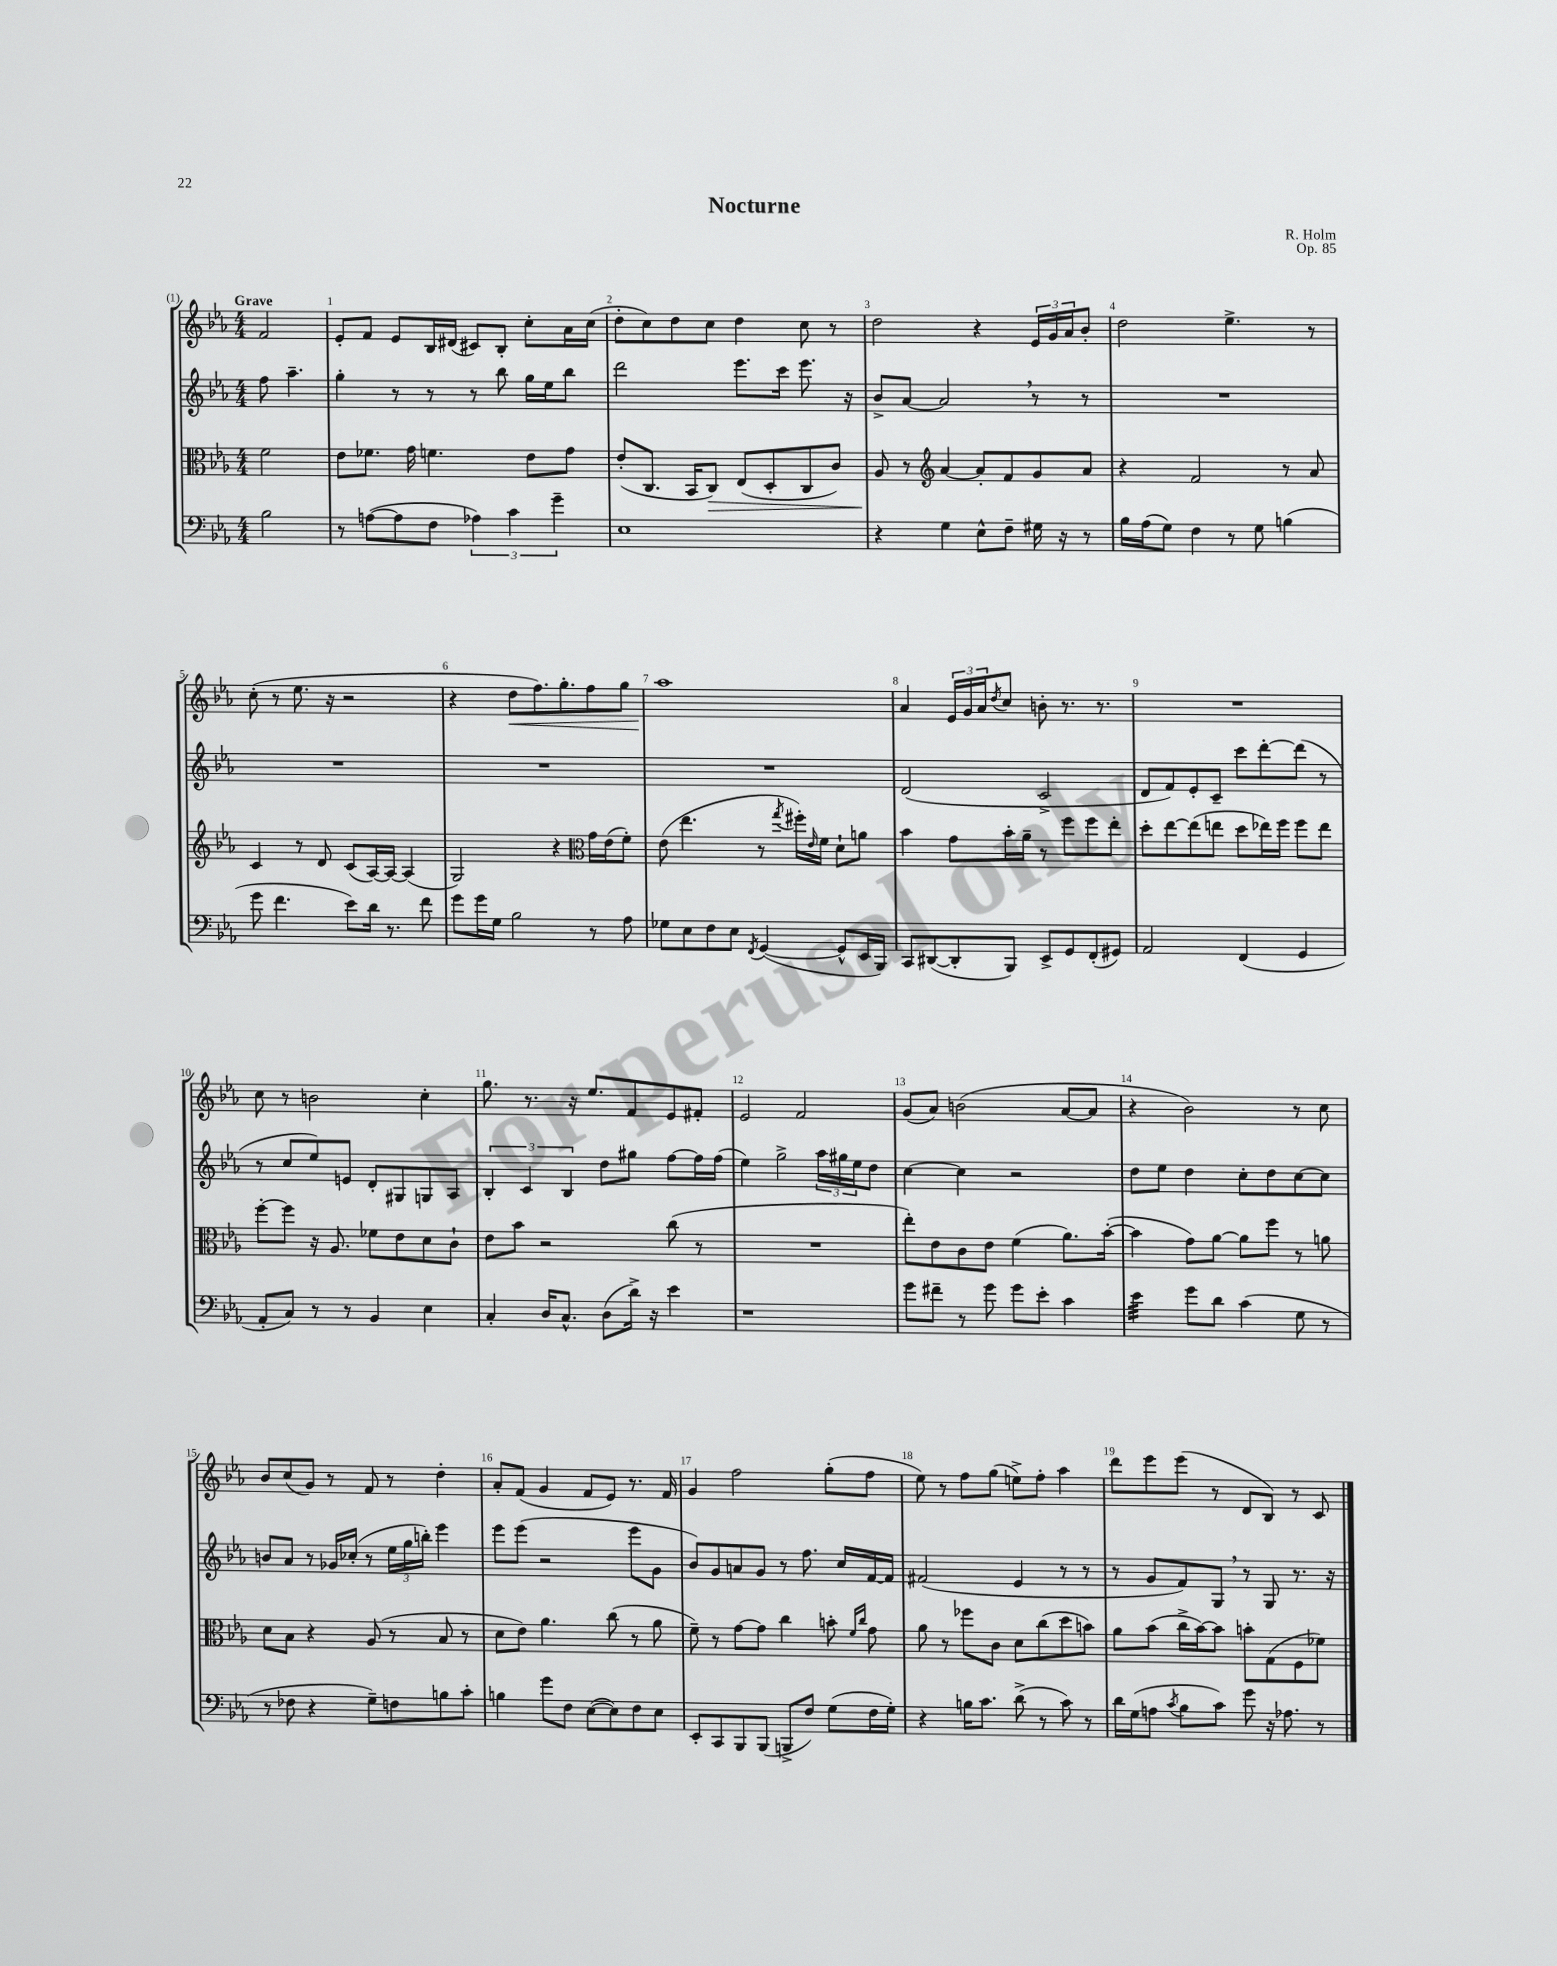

**kern	**kern	**dynam	**kern	**kern	**dynam
*part4	*part3	*part3	*part2	*part1	*part1
*staff4	*staff3	*staff3	*staff2	*staff1	*staff1
*clefF4	*clefC3	*	*clefG2	*clefG2	*
*k[b-e-a-]	*k[b-e-a-]	*	*k[b-e-a-]	*k[b-e-a-]	*
*M4/4	*M4/4	*	*M4/4	*M4/4	*
=	=	=	=	=	=
!	!	!	!	!LO:TX:a:B:t=Grave	!
2B-\	2f\	.	8ff\	2f/	.
.	.	.	4.aa-~\	.	.
=1	=1	=1	=1	=1	=1
8r	8e-\L	.	4gg'\	8e-'/L	.
([8An\L	8.f-X\J	.	.	8f/J	.
8A\]	.	.	8r	8e-/L	.
.	16g\	.	.	.	.
8F\J	4.fn\	.	8r	16B-/L	.
.	.	.	.	(16d#X/JJ	.
6A-X\)	.	.	8r	8c#X/L)	.
.	.	.	8bb-\	8B-'/J	.
6c\	.	.	.	.	.
.	8e-\L	.	16gg\LL	8cc'\L	.
.	.	.	16ee-\J	.	.
6g~\	.	.	.	.	.
.	8g\J	.	8bb-\J	16a-\L	.
.	.	.	.	(16cc\JJ	.
=2	=2	=2	=2	=2	=2
1E-	(8e-'/L	.	2ddd\	8dd'\L	.
.	8.C/J	.	.	8cc\)	.
.	.	.	.	8dd\	.
.	16BB-/KL	.	.	.	.
!	!	!LO:HP:b	!	!	!
.	8C/J)	>	.	8cc\J	.
.	(8E-/L	.	8.eee-\L	4dd\	.
.	8D'/	.	.	.	.
.	.	.	16ccc\Jk	.	.
.	8C/	.	8.eee-\	8cc\	.
.	8c/J)	.	.	8r	.
.	.	.	16r	.	.
=3	=3	=3	=3	=3	=3
4r	8A-/	.	8b-^/L	2dd\	.
.	8r	]	[8a-/J	.	.
*	*clefG2	*	*	*	*
4G\	[4a-/	.	2a-,/]	.	.
8E-^^\L	8a-'/L]	.	.	4r	.
8F~\J	8f/	.	.	.	.
16G#X\	8g/	.	8r	24e-/LL	.
.	.	.	.	24g/	.
16r	.	.	.	.	.
.	.	.	.	24a-/J	.
8r	8a-/J	.	8r	8b-'/J	.
=4	=4	=4	=4	=4	=4
16B-\LL	4r	.	1r	2dd\	.
(16A-\J	.	.	.	.	.
8G\J)	.	.	.	.	.
4F\	2f/	.	.	.	.
8r	.	.	.	4.ee-^\	.
8G\	.	.	.	.	.
(4Bn\	8r	.	.	.	.
.	8a-/	.	.	8r	.
!!LO:LB:g=z
=5	=5	=5	=5	=5	=5
8g\	4c/	.	1r	(8cc'\	.
4.f\	.	.	.	8r	.
.	8r	.	.	8.ee-\	.
.	8d/	.	.	.	.
.	.	.	.	16r	.
8e-\L)	(8c/L	.	.	2r	.
16d\Jk	[16A-/L)	.	.	.	.
8.r	16A-/JJ_	.	.	.	.
.	(4A-/]	.	.	.	.
8f\	.	.	.	.	.
=6	=6	=6	=6	=6	=6
8g\L	2G/)	.	1r	4r	.
16g\L	.	.	.	.	.
16G\JJ	.	.	.	.	.
!	!	!	!	!	!LO:HP:b
2B-\	.	.	.	8dd\L	<
.	.	.	.	8.ff\)	.
.	4r	.	.	.	.
.	.	.	.	8.gg'\	.
*	*clefC3	*	*	*	*
8r	16g\LL	.	.	8ff\	.
.	(16e-\J	.	.	.	.
8A-\	8f'\J)	.	.	8gg\J	.
=7	=7	=7	=7	=7	=7
8G-X\L	(8e-\	.	1r	1aa-	.
8E-\	4.ee-\	.	.	.	.
8F\	.	.	.	.	.
8E-\J	.	.	.	.	.
8qFF/	.	.	.	.	.
([4GG/	8r	.	.	.	.
.	8qgg/	.	.	.	.
.	16ff#X'\LL)	.	.	.	.
.	16qqe-/	.	.	.	.
.	16f\JJ	.	.	.	.
8GG^^/L]	8d`\L	.	.	.	.
16EE-/L	8an\J	.	.	.	.
16BBB-/JJ)	.	.	.	.	.
.	.	.	.	.	[
=8	=8	=8	=8	=8	=8
8CC/L	4b-\	.	(2d/	4a-/	.
([8DD#X/	.	.	.	.	.
8DD#'/]	8g\L	.	.	24e-/LL	.
.	.	.	.	24g/	.
.	.	.	.	24a-/J	.
.	.	.	.	8qdd/	.
8BBB-/J)	16b-'\L	.	.	8cc/J	.
.	16a-~\JJ	.	.	.	.
8EE-^/L	8r	.	2c^/	8bn'\	.
8GG/	8ff\L	.	.	8.r	.
(8FF'/	8ff\	.	.	.	.
.	.	.	.	8.r	.
8GG#X/J)	8ee-'\J	.	.	.	.
=9	=9	=9	=9	=9	=9
2AA-/	8dd'\L	.	8d/L	1r	.
.	[8ee-\	.	8f/)	.	.
.	(8ee-\]	.	8e-'/	.	.
.	8een\J	.	8c~/J	.	.
(4FF/	8dd\L	.	8ccc\L	.	.
.	16ee-X\L)	.	[8ddd'\	.	.
.	16ff\JJ	.	.	.	.
4GG/	8ff\L	.	(8ddd\J]	.	.
.	8ee-\J	.	8r	.	.
!!LO:LB:g=z
=10	=10	=10	=10	=10	=10
8AA-'/L	[8ff'\L	.	8r	8cc\	.
8C/J)	8ff\J]	.	8cc/L	8r	.
8r	16r	.	8ee-/)	2bn\	.
.	8.A-/	.	.	.	.
8r	.	.	8en/J	.	.
4BB-/	8f-X\L	.	8d'/L	.	.
.	8e-\	.	8G#X/	.	.
4E-\	8d\	.	8Gn/	4cc'\	.
.	8c`\J	.	8A-/J	.	.
=11	=11	=11	=11	=11	=11
4C'/	8e-\L	.	6B-'/	8.gg\	.
.	8b-\J	.	.	.	.
.	.	.	6c/	.	.
.	.	.	.	8.r	.
16D/KL	2r	.	.	.	.
8.C^^/J	.	.	.	.	.
.	.	.	6B-/	.	.
.	.	.	.	16r	.
.	.	.	.	8.ee-/L	.
(8D\L	.	.	8dd\L	.	.
16d^\Jk)	.	.	8gg#X\J	8f/	.
16r	.	.	.	.	.
4e-\	(8cc\	.	[8ff\L	8e-/	.
.	8r	.	16ff\L]	8f#X'/J	.
.	.	.	(16ff\JJ	.	.
=12	=12	=12	=12	=12	=12
1r	1r	.	4ee-\)	2e-/	.
.	.	.	2gg^\	.	.
.	.	.	.	2f/	.
.	.	.	24aa-\LL	.	.
.	.	.	24gg#X\	.	.
.	.	.	24ee-\J	.	.
.	.	.	8dd\J	.	.
=13	=13	=13	=13	=13	=13
8g\L	8ee-'\L)	.	[4cc\	(8g/L	.
8f#X~\J	8e-\	.	.	8a-/J)	.
8r	8c\	.	4cc\]	(2bn\	.
8g\	8e-\J	.	.	.	.
8g\L	(4f\	.	2r	.	.
8e-'\J	.	.	.	.	.
4c\	8.a-\L)	.	.	[8a-/L	.
.	.	.	.	8a-/J]	.
.	([16b-'\Jk	.	.	.	.
=14	=14	=14	=14	=14	=14
*tremolo	*	*	*	*	*
32e-\LLL	4b-\]	.	8dd\L	4r	.
32e-\	.	.	.	.	.
32e-\	.	.	.	.	.
32e-\	.	.	.	.	.
32e-\	.	.	8ee-\J	.	.
32e-\	.	.	.	.	.
32e-\	.	.	.	.	.
32e-\JJJ	.	.	.	.	.
*Xtremolo	*	*	*	*	*
8g\L	8g\L)	.	4dd\	2b-\)	.
8d\J	[8a-\J	.	.	.	.
(4c\	8a-\L]	.	8cc'\L	.	.
.	8ff\J	.	8dd\	.	.
8G\	8r	.	[8cc\	8r	.
8r	8an\	.	8cc\J]	8cc\	.
!!LO:LB:g=z
=15	=15	=15	=15	=15	=15
8r	8d\L	.	8bn/L	8b-/L	.
8F-X\	8B-\J	.	8a-/J	(8cc/	.
4r	4r	.	8r	8g/J)	.
.	.	.	16g-X/LL	8r	.
.	.	.	(16cc-X'/JJ	.	.
8G~\L)	(8A-/	.	8r	8f/	.
8Fn\	8r	.	24ee-\LL	8r	.
.	.	.	24gg\	.	.
.	.	.	24bbn'\JJ)	.	.
8Bn\	8B-/	.	4eee-\	4dd'\	.
8c'\J	8r	.	.	.	.
=16	=16	=16	=16	=16	=16
4Bn\	8d\L	.	8eee-\L	8a-'/L	.
.	8e-\J)	.	(8eee-\J	(8f/J	.
8g\L	4.a-\	.	2r	4g/	.
8F\J	.	.	.	.	.
([8E-\L	.	.	.	8f/L	.
8E-\])	(8cc\	.	.	8e-/J)	.
8F\	8r	.	8eee-\L	8.r	.
8E-\J	8a-\	.	8g\J	.	.
.	.	.	.	16f/	.
=17	=17	=17	=17	=17	=17
8EE-'/L	8f~\)	.	8b-/L)	4g/	.
8CC/	8r	.	8g/	.	.
8BBB-/	[8g\L	.	8an/	2ff\	.
(8BBB-/J	8g\J]	.	8g/J	.	.
8BBBn^/L	4cc\	.	8r	.	.
8F/J)	.	.	8.ff\	.	.
(8G\L	8bn'\	.	.	(8gg'\L	.
.	.	.	16cc/LL	.	.
.	16qqf/LL	.	.	.	.
.	16qqcc/JJ	.	.	.	.
16F\L	8g\	.	[16f/	8ff\J	.
16G'\JJ)	.	.	16f/JJ]	.	.
=18	=18	=18	=18	=18	=18
4r	8a-\	.	(2f#X/	8ee-\)	.
.	8r	.	.	8r	.
16Bn\KL	8ff-X\L	.	.	8ff\L	.
8.c\J	.	.	.	.	.
.	8c\J	.	.	(8gg\J	.
(8d^\	8d\L	.	4e-/	8een^\L)	.
8r	(8cc\	.	.	8ff'\J	.
8c\)	8dd\	.	8r	4aa-\	.
8r	8bn\J)	.	8r	.	.
=19	=19	=19	=19	=19	=19
16d\LL	8a-\L	.	8r	8ddd\L	.
(16G\J	.	.	.	.	.
8An\J	(8b-\J	.	8g/L	8eee-\	.
8qc/	.	.	.	.	.
8B-\L	16cc^\LL	.	8f/)	(8eee-\J	.
.	[16b-\J)	.	.	.	.
8c\J)	8b-\J]	.	8G,/J	8r	.
8g\	8bn'\L	.	8r	8d/L	.
16r	(8G\	.	8G/	8B-/J)	.
8.A-X\	.	.	.	.	.
.	8F\	.	8.r	8r	.
8r	8f-X\J)	.	.	8c/	.
.	.	.	16r	.	.
==	==	==	==	==	==
*-	*-	*-	*-	*-	*-
